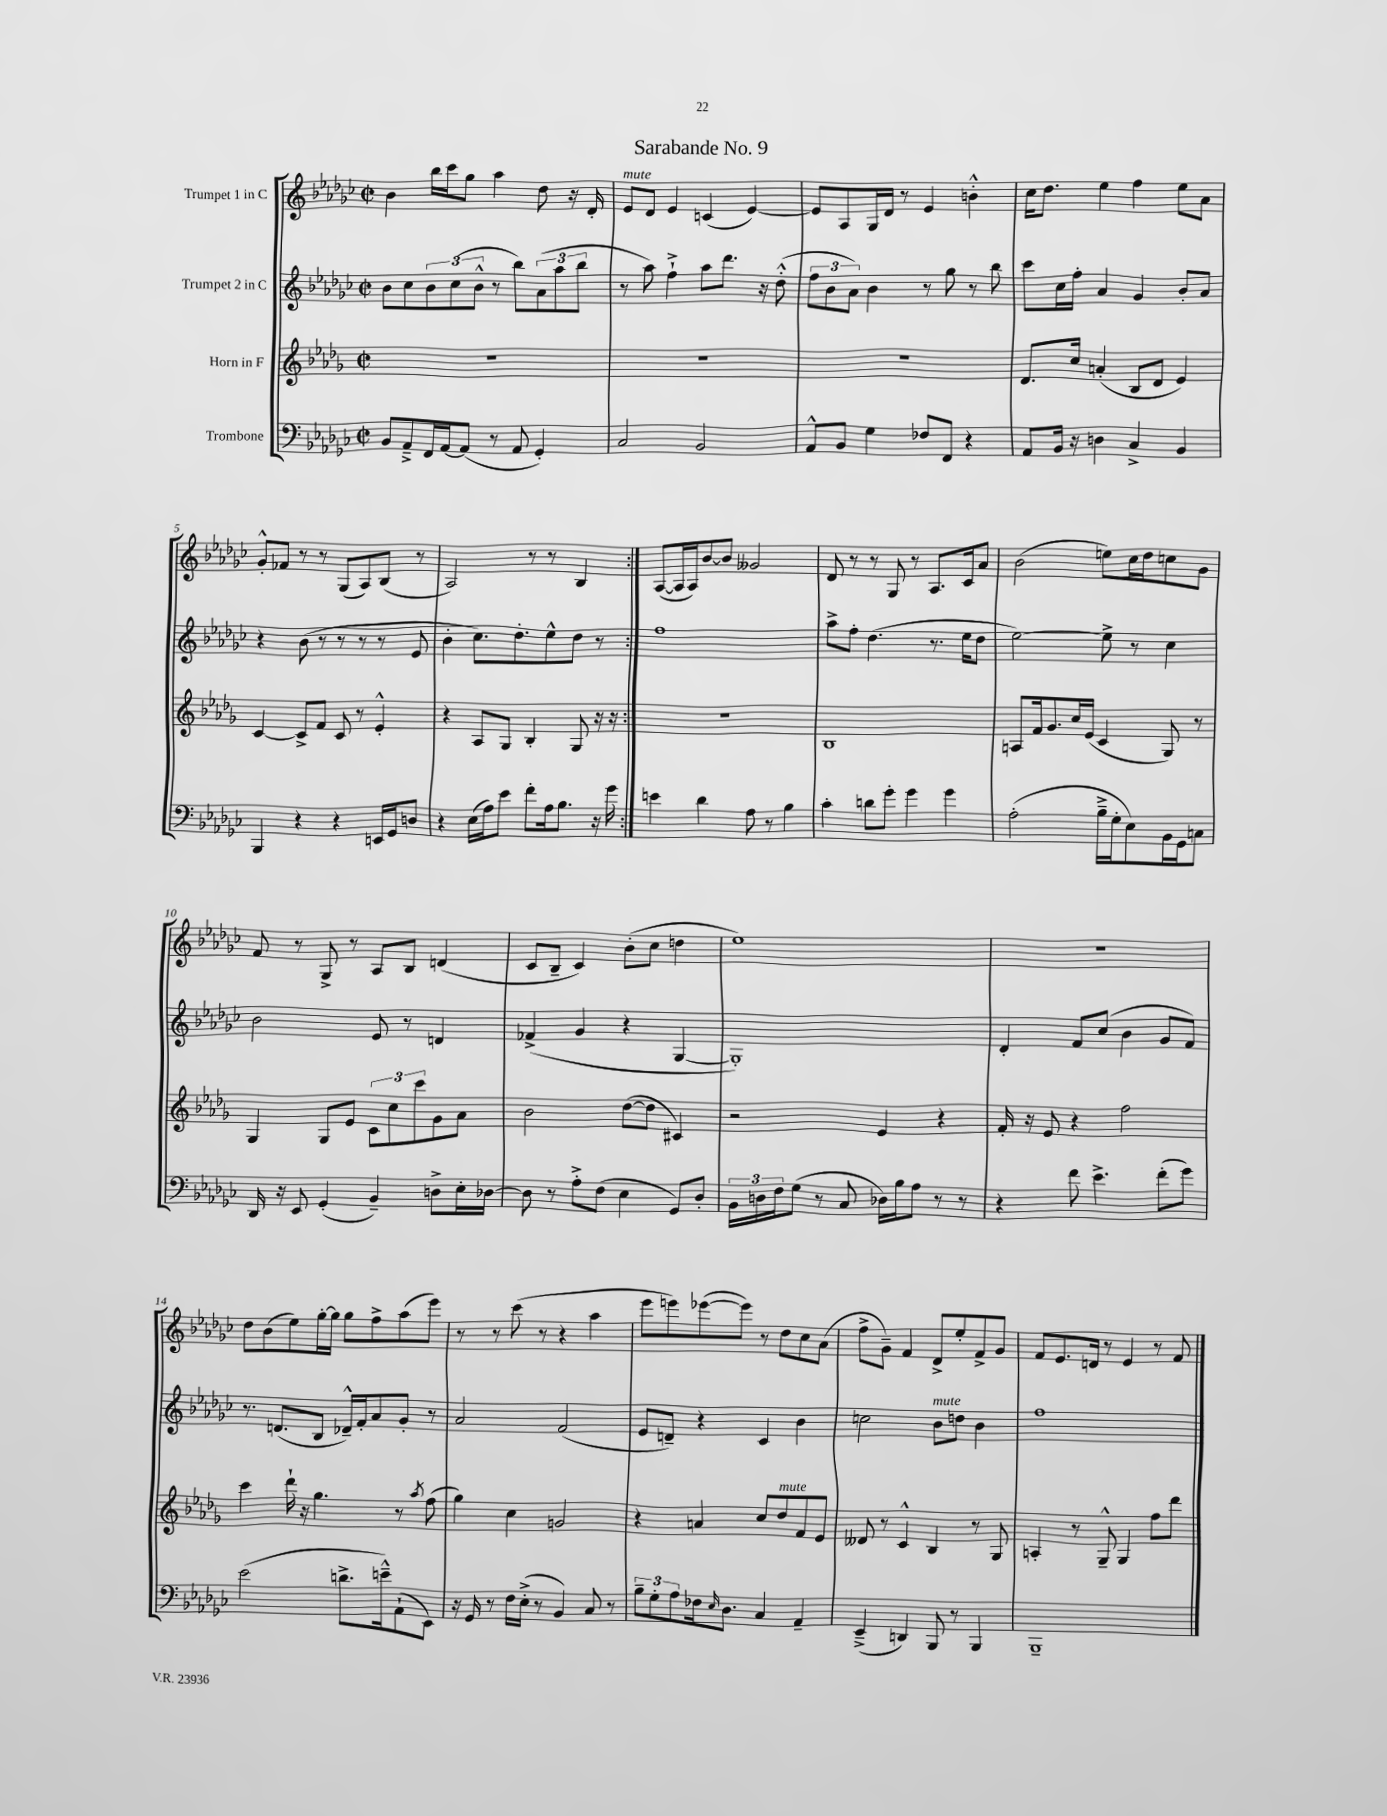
\header { title = "Sarabande No. 9" }
<<
\new StaffGroup <<
\new Staff = "s0" \with { instrumentName = "Trumpet 1 in C" } {
    \clef treble \key ges \major \defaultTimeSignature \time 2/2
    \repeat volta 2 { bes'4 bes''16 ces'''16 ges''8 aes''4 des''8 r16 des'16-. |
    ees'8^\markup { \italic "mute" } des'8 ees'4 c'4( ees'4~) |
    ees'8 aes8 ges16 des'16 r8 ees'4 b'4-.-^ |
    ces''16 des''8. ees''4 f''4 ees''8 aes'8 |
    ges'8-.-^ fes'8 r8 r8 ges8( aes8) bes8( r8 |
    aes2) r8 r8 bes4 | }
    aes8~( aes16 aes16) bes'8~ bes'8 geses'2 |
    des'8 r8 r8 ges8 r8 aes8. ces'16 aes'8 |
    bes'2( e''8) ces''16 des''16 c''8 ges'8 |
    f'8 r8 ges8-> r8 aes8 bes8 d'4( |
    ces'8 bes8-- ces'4) bes'8-.( ces''8 d''4 |
    ees''1) |
    r1 |
    des''8 bes'8( ees''8) ges''16~-. ges''16 ges''8 f''8-> aes''8( ees'''8) |
    r8 r8 ces'''8( r8 r4 aes''4 |
    ees'''8 e'''8) ees'''8~( ees'''8) r8 des''8 ces''8 aes'8( |
    f''8-> ges'8--) f'4 des'8-> ees''8-. f'8-> ges'8 |
    f'8 ees'8. d'16 r8 ees'4 r8 f'8 \bar "|." |
}
\new Staff = "s1" \with { instrumentName = "Trumpet 2 in C" } {
    \clef treble \key ges \major \defaultTimeSignature \time 2/2
    \repeat volta 2 { bes'8 ces''8 \tuplet 3/2 { bes'8 ces''8( bes'8-^ } r8 bes''8) \tuplet 3/2 { aes'8( aes''8 bes''8 } |
    r8 aes''8) f''4-!-> aes''8 des'''8. r16 des''8-.-^( |
    \tuplet 3/2 { f''8 bes'8 aes'8) } bes'4 r8 ges''8 r8 bes''8 |
    ces'''8 ces''16 f''16-. aes'4 ges'4 bes'8-. aes'8 |
    r4 bes'8( r8 r8 r8 r8 ees'8 |
    bes'4-. ces''8.) des''8.-. ees''8-^ des''8 r8 | }
    f''1 |
    aes''8-> f''8-. des''4.( r8. ees''16 des''8 |
    ees''2~) ees''8-> r8 ces''4 |
    bes'2 ees'8 r8 d'4 |
    fes'4->( ges'4 r4 ges4~ |
    ges1-.) |
    des'4-. f'8 ces''8( bes'4 ges'8 f'8) |
    r8. d'8.( bes8 des'16---^) f'16-. aes'8 ges'8-. r8 |
    aes'2 f'2( |
    ees'8 d'8--) r4 ces'4 bes'4 |
    c''2 bes'8^\markup { \italic "mute" } d''8 bes'4 |
    f''1 \bar "|." |
}
\new Staff = "s2" \with { instrumentName = "Horn in F" } {
    \clef treble \key des \major \defaultTimeSignature \time 2/2
    \repeat volta 2 { R1 |
    R1 |
    R1 |
    des'8. c''16 a'4-.( bes8 des'8 ees'4) |
    c'4~ c'8-> f'8 c'8 r8 ees'4-.-^ |
    r4 aes8 ges8 bes4-. ges8 r16 r16 | }
    r1 |
    bes1 |
    a8 f'16 ges'8. c''16 ees'16( c'4 ges8) r8 |
    ges4 ges8 ees'8 \tuplet 3/2 { c'8 c''8 c'''8 } ges'8 aes'8 |
    bes'2 des''8~( des''8 cis'4) |
    r2 ees'4 r4 |
    f'16-. r16 ees'8 r4 f''2 |
    c'''4 des'''16-! r16 ges''4. r8 \acciaccatura { aes''8 } f''8( |
    ges''4) c''4 g'2 |
    r4 a'4 c''8 des''8^\markup { \italic "mute" } f'8 ees'8 |
    deses'8 r8 c'4-^ bes4 r8 ges8 |
    a4-. r8 ges8---^ ges4 f''8 des'''8 \bar "|." |
}
\new Staff = "s3" \with { instrumentName = "Trombone" } {
    \clef bass \key ges \major \defaultTimeSignature \time 2/2
    \repeat volta 2 { bes,8 aes,8---> f,16 aes,16~ aes,8( r8 aes,8 ges,4-.) |
    ces2 bes,2 |
    aes,8-^ bes,8 ges4 fes8 f,8 r4 |
    aes,8 bes,16 r16 d4 ces4-> bes,4 |
    bes,,4 r4 r4 e,16 ges,16 d8 |
    r4 ees16( aes16) ees'8 f'8-. aes16 bes8. r16 ges'16 | }
    e'4 des'4 aes8 r8 bes4 |
    ces'4-. d'8 ges'8-. ges'4 ges'4 |
    aes2-.( bes16---> ges16-. ees8) bes,16 ges,16 c8 |
    des,16 r16 ees,8 ges,4-.( bes,4--) d8-> ees16-. des16~ |
    des8 r8 aes8-.-> f8( ees4 ges,8) des8-. |
    \tuplet 3/2 { bes,16 d16 f16 } ges8( r8 ces8 des16) bes16 aes8 r8 r8 |
    r4 f'8 ees'4.-> f'8-.( ges'8) |
    ees'2( d'8.-> e'16---^) aes,8-!( ees,8) |
    r16 ges,16 r8 f16 ees16-.->( r8 bes,4) ces8 r8 |
    \tuplet 3/2 { bes8-- ges8-. aes8 } fes16 \grace { ees16 } des8. ces4 aes,4-- |
    ees,4--->( d,4) bes,,8 r8 bes,,4 |
    bes,,1-- \bar "|." |
}
>>
>>
